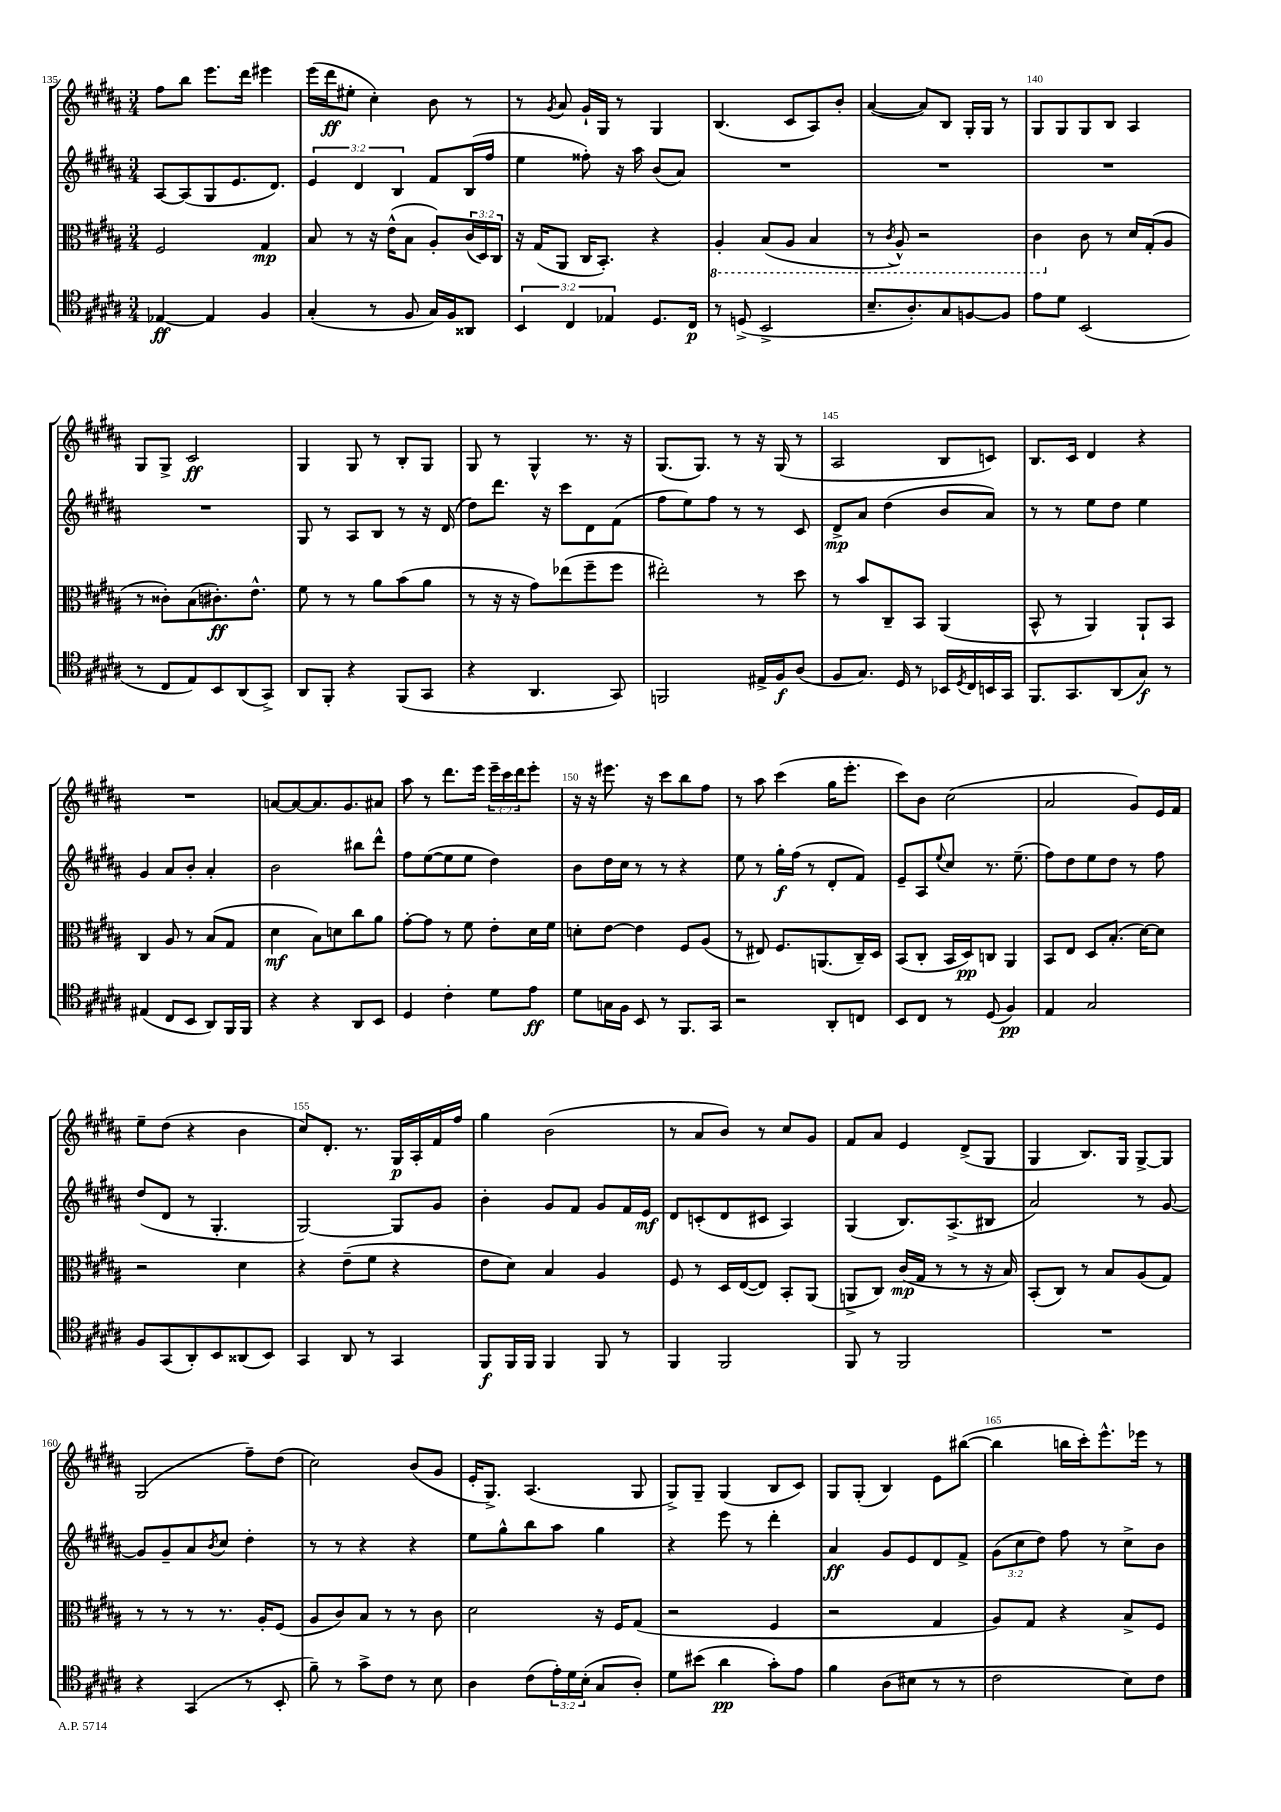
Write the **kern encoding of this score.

**kern	**kern	**kern	**kern
*staff4	*staff3	*staff2	*staff1
*clefC4	*clefC3	*clefG2	*clefG2
*k[f#c#g#d#a#]	*k[f#c#g#d#a#]	*k[f#c#g#d#a#]	*k[f#c#g#d#a#]
*M3/4	*M3/4	*M3/4	*M3/4
[4E-/	2F#/	[8A#/L	8ff#\L
.	.	(8A#/]	8bb\J
4E-/]	.	8G#/	8.eee\L
.	.	8.e/	.
.	.	.	16ddd#\Jk
4F#/	4G#/	.	4eee#\
.	.	8.d#/J)	.
=	=	=	=
(4G#'/	8B/	6e/	(16eee\LL
.	.	.	16ddd#\J
.	8r	.	8ee#'\J
.	.	6d#/	.
8r	16r	.	4cc#'\)
.	(16e^^\LK	.	.
.	.	6B/	.
8F#/	8B\J	.	.
16G#/LL)	8A#'/L)	8f#/L	8b\
16F#/J	.	.	.
8AA##/J	(24c#/L	(16B/L	8r
.	24D#/)	.	.
.	.	16ff#/JJ	.
.	24C#/JJ	.	.
=	=	=	=
6BB/	16r	4ee\	8r
.	(16G#/LK	.	.
.	.	.	8qg#/
.	8AA#/J	.	8a#/
6C#/	.	.	.
.	16C#/LK	8ff##'\)	16g#`/LL
.	8.BB'/J)	.	16G#/JJ
6E-/	.	.	.
.	.	16r	8r
.	.	16aa#\	.
8.D#/L	4r	(8b/L	4G#/
.	.	8a#/J)	.
16C#/Jk	.	.	.
=	=	=	=
8r	4AA#'/	2.r	(4.B/
(8D^/	.	.	.
2BB^/	(8BB/L	.	.
.	8AA#/J	.	8c#/L
.	4BB/	.	8A#/)
.	.	.	8b'/J
=	=	=	=
8.B~/L	8r	2.r	([4a#/
.	8qC#/	.	.
.	8AA#^^/)	.	.
8.A#'/)	.	.	.
.	2r	.	8a#/]L)
8G#/	.	.	8B/J
[8F/	.	.	16G#'/LL
.	.	.	16G#/JJ
8F/]J	.	.	8r
=	=	=	=
8e\L	4C#\	2.r	8G#/L
8d#\J	.	.	8G#/
(2BB/	8c#\	.	8G#/
.	8r	.	8B/J
.	16d#/LL	.	4A#/
.	(16G#'/J	.	.
.	8A#/J	.	.
=	=	=	=
8r	8r	2.r	8G#/L
8C#/L	8c##'\L)	.	8G#^/J
8E/)	(8B\	.	2c#/
8BB/	8.c#'\)	.	.
(8AA#/	.	.	.
.	8.e^^\J	.	.
8GG#^/J)	.	.	.
=	=	=	=
8AA#/L	8f#\	8G#/	4G#/
8FF#'/J	8r	8r	.
4r	8r	8A#/L	8G#/
.	8a#\L	8B/J	8r
(8FF#/L	(8b\	8r	8B'/L
8GG#/J	8a#\J	16r	8G#/J
.	.	(16d#/	.
=	=	=	=
4r	8r	8dd#\L)	8G#/
.	16r	8.ddd#\J	8r
.	16r	.	.
4.AA#/	8g#\L)	.	4G#^^/
.	.	16r	.
.	(8ee-\	8ccc#\L	.
.	8ff#~\	8d#\	8.r
8GG#/)	8ff#\J	(8f#\J	.
.	.	.	16r
=	=	=	=
2FF/	2ee#'\)	8ff#\L	(8.G#/L
.	.	8ee\)	.
.	.	.	8.G#/J)
.	.	8ff#\J	.
.	.	8r	8r
16E#^/LL	8r	8r	16r
16F#/J	.	.	(16G#/
(8A#/J	8dd#\	8c#/	8r
=	=	=	=
8F#/L	8r	8d#^/L	2A#/
8.G#/J)	8b/L	8a#/J	.
.	8C#~/	(4dd#\	.
16D#/	.	.	.
8r	8BB/J	.	.
16BB-/LL	(4AA#/	8b/L	8B/L
8qD#/	.	.	.
16C#/	.	.	.
16BB/	.	8a#/J)	8c/J)
16GG#/JJ	.	.	.
=	=	=	=
8.FF#/L	8BB^^/	8r	8.B/L
.	8r	8r	.
8.GG#/	.	.	16c#/Jk
.	4AA#/)	8ee\L	4d#/
(8AA#/	.	8dd#\J	.
8G#/J)	8AA#`/L	4ee\	4r
8r	8BB/J	.	.
=	=	=	=
(4E#/	4C#/	4g#/	2.r
8C#/L	8A#/	8a#/L	.
8BB/J	8r	8b'/J	.
8AA#/L)	(8B/L	4a#'/	.
16FF#/L	8G#/J	.	.
16FF#/JJ	.	.	.
=	=	=	=
4r	4d#\	2b\	[8a/L
.	.	.	8a/_
4r	8B\L)	.	8.a/]
.	8d\	.	.
.	.	.	8.g#/
8AA#/L	8cc#\	8bb#\L	.
8BB/J	8a#\J	8ddd#^^\J	8a#/J
=	=	=	=
4D#/	[8g#'\L	8ff#\L	8aa#\
.	8g#\]J	([8ee\	8r
4c#'\	8r	8ee\]	8.ddd#\L
.	8f#\	8ee\J	.
.	.	.	16eee\Jk
8d#\L	8e'\L	4dd#\)	24eee~\LL
.	.	.	24ccc#\
.	.	.	24ddd#\J
8e\J	16d#\L	.	8eee'\J
.	16f#\JJ	.	.
=	=	=	=
8d#\L	8d'\L	8b\L	16r
.	.	.	16r
16G\L	[8e\J	16dd#\L	8.eee#\
16F#\JJ	.	16cc#\JJ	.
8BB/	4e\]	8r	.
.	.	.	16r
8r	.	8r	8ccc#\L
8.FF#/L	8F#/L	4r	8bb\
.	(8A#/J	.	8ff#\J
16GG#/Jk	.	.	.
=	=	=	=
2r	8r	8ee\	8r
.	8E#/)	8r	8aa#\
.	8.F#/L	16gg#'\LL	(4ccc#\
.	.	(16ff#\JJ	.
.	.	8r	.
.	(8.AA/	.	.
8AA#'/L	.	8d#'/L	16gg#\LK
.	.	.	8.eee'\J
8C/J	16C#~/L)	8f#/J)	.
.	16D#/JJ	.	.
=	=	=	=
8BB/L	(8BB/L	8e~/L	8ccc#\L)
8C#/J	8C#'/J	8A#/	8b\J
.	.	8qqee/	.
8r	16BB/LL	8cc#/J	(2cc#\
.	16D#/J)	.	.
(8D#/	8C/J	8.r	.
4F#/)	4AA#/	.	.
.	.	(8.ee~\	.
=	=	=	=
4E/	8BB/L	8ff#\L)	2a#/
.	8E/J	8dd#\	.
2G#/	8D#/L	8ee\	.
.	(8.B'/J	8dd#\J	.
.	.	8r	8g#/L)
.	[16d#\LK)	.	.
.	8d#\]J	8ff#\	16e/L
.	.	.	16f#/JJ
=	=	=	=
8F#/L	2r	(8dd#/L	8ee~\L
(8GG#/	.	8d#/J	(8dd#\J
8AA#'/)	.	8r	4r
8BB/	.	4.G#'/	.
(8AA##/	4d#\	.	4b\
8BB/J)	.	.	.
=	=	=	=
4GG#/	4r	[2G#/)	8cc#/L)
.	.	.	8.d#'/J
8AA#/	(8e~\L	.	.
.	.	.	8.r
8r	8f#\J	.	.
4GG#/	4r	8G#/]L	16G#/LL
.	.	.	16A#'/
.	.	8g#/J	16f#/
.	.	.	16ff#/JJ
=	=	=	=
8FF#/L	8e\L	4b'\	4gg#\
16FF#/L	8d#\J)	.	.
16FF#/JJ	.	.	.
4FF#/	4B/	8g#/L	(2b\
.	.	8f#/J	.
8FF#/	4A#/	8g#/L	.
8r	.	16f#/L	.
.	.	16e/JJ	.
=	=	=	=
4FF#/	8F#/	8d#/L	8r
.	8r	(8c'/	8a#/L
2FF#/	16D#/LL	8d#/	8b/J)
.	([16E/J	.	.
.	8E/]J)	8c#/J	8r
.	8BB'/L	4A#/)	8cc#/L
.	(8AA#/J	.	8g#/J
=	=	=	=
8FF#/	8AA^/L	(4G#/	8f#/L
8r	8C#/J)	.	8a#/J
2FF#/	(16c#/LL	8.B/L)	4e/
.	16G#/JJ	.	.
.	8r	.	.
.	.	(8.A#^/	.
.	8r	.	(8d#^/L
.	16r	8B#/J	8G#/J
.	16B/)	.	.
=	=	=	=
2.r	(8BB'/L	2a#/)	4G#/
.	8C#/J)	.	.
.	8r	.	8.B/L)
.	8B/L	.	.
.	.	.	16G#/Jk
.	(8A#/	8r	[8G#^/L
.	8G#/J)	[8g#/	8G#/]J
=	=	=	=
4r	8r	8g#/]L	(2G#/
.	8r	8g#~/	.
(4GG#/	8r	8a#/	.
.	.	8qb/	.
.	8.r	8cc#/J	.
8r	.	4dd#'\	8ff#~\L)
.	16A#'/LK	.	.
8BB'/	(8F#/J	.	(8dd#\J
=	=	=	=
8f#~\)	8A#/L	8r	2cc#\)
8r	8c#/)	8r	.
8g#^\L	8B/J	4r	.
8c#\J	8r	.	.
8r	8r	4r	(8b/L
8B\	8c#\	.	8g#/J
=	=	=	=
4A#\	2d#\	8ee\L	16e'/LK
.	.	.	8.G#^/J)
.	.	8gg#^^\	.
(8c#\L	.	8bb\	(4.A#/
24e'\L)	.	8aa#\J	.
24d#\	.	.	.
(24B'\JJ	.	.	.
8G#/L	16r	4gg#\	.
.	16F#/LK	.	.
8A#'/J)	(8G#/J	.	8G#/
=	=	=	=
8d#\L	2r	4r	8G#^/L)
(8b#\J	.	.	8G#~/J
4a#\	.	8eee\	(4G#/
.	.	8r	.
8g#'\L)	4F#/	4ddd#'\	8B/L
8e\J	.	.	8c#/J)
=	=	=	=
4f#\	2r	4a#/	8G#/L
.	.	.	(8G#'/J
(8A#\L	.	8g#/L	4B/)
8B#\J	.	8e/	.
8r	4G#/	8d#/	8e\L
8r	.	8f#^/J	([8bb#\J
=	=	=	=
2c#\	8A#/L)	(12g#\L	4bb#\]
.	.	12cc#\	.
.	8G#/J	.	.
.	.	12dd#\J)	.
.	4r	8ff#\	16bb\LL
.	.	.	16ccc#'\J)
.	.	8r	8.eee^^\
8B\L)	8B^/L	8cc#^\L	.
.	.	.	16eee-\Jk
8c#\J	8F#/J	8b\J	8r
==	==	==	==
*-	*-	*-	*-
